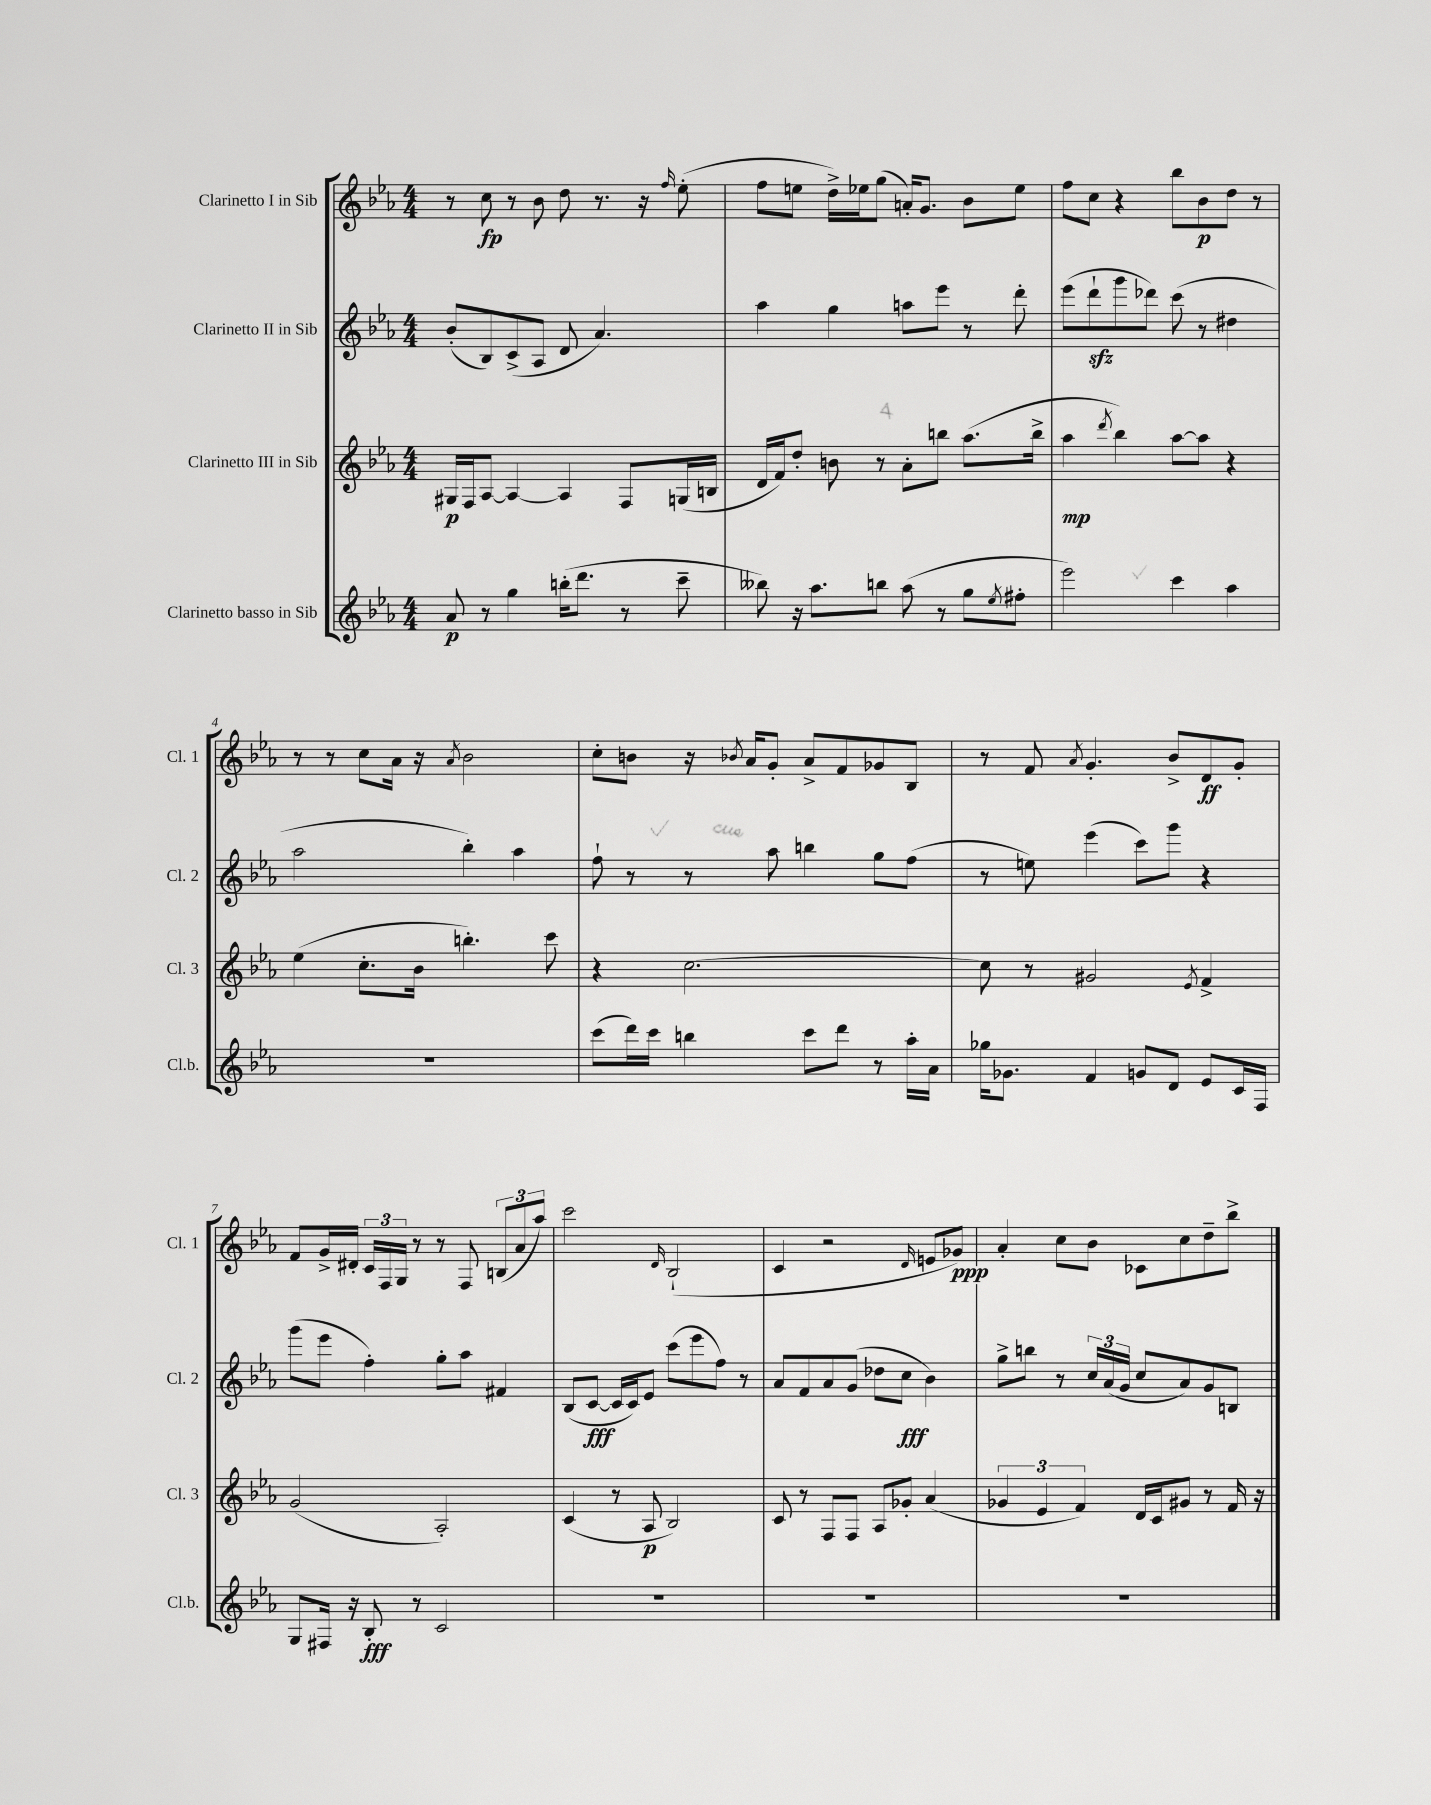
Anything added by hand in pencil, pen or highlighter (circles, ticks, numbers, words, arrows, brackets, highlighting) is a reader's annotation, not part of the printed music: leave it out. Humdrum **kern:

**kern	**kern	**kern	**kern
*staff4	*staff3	*staff2	*staff1
*clefG2	*clefG2	*clefG2	*clefG2
*k[b-e-a-]	*k[b-e-a-]	*k[b-e-a-]	*k[b-e-a-]
*M4/4	*M4/4	*M4/4	*M4/4
8a-/	16G#/LL	(8b-'/L	8r
.	16F/J	.	.
8r	[8A-/J	8B-/)	8cc\
4gg\	4A-/_	(8c^/	8r
.	.	8A-/J	8b-\
(16bb'\LK	4A-/]	8d/	8dd\
8.ddd\J	.	.	.
.	.	4.a-/)	8.r
8r	8F/L	.	.
.	.	.	16r
.	.	.	16qqff/
8ccc~\	(16G/L	.	(8ee-'\
.	16B/JJ	.	.
=	=	=	=
8bb--\)	16d/LL	4aa-\	8ff\L
.	16f/J)	.	.
16r	8dd'/J	.	8ee\J
8.aa-\L	.	.	.
.	8b\	4gg\	16dd^\LL)
.	.	.	16ee-\J
8bb\J	8r	.	(8gg\J
(8aa-\	8a-'\L	8aa\L	16a'/LK)
.	.	.	8.g/J
8r	8bb\J	8eee-\J	.
8gg\L	(8.aa-\L	8r	8b-\L
8qee-/	.	.	.
8ff#'\J	.	8ddd'\	8ee-\J
.	16bb^\Jk	.	.
=	=	=	=
2eee-\)	4aa-\	(8eee-\L	8ff\L
.	.	8ddd`\	8cc\J
.	8qddd/	.	.
.	4bb-\)	8ggg\	4r
.	.	8ddd-\J)	.
4ccc\	[8aa-\L	(8ccc\	8bb-\L
.	8aa-\]J	8r	8b-\
4aa-\	4r	4dd#\	8dd\J
.	.	.	8r
=	=	=	=
1r	(4ee-\	2aa-\	8r
.	.	.	8r
.	8.cc'\L	.	8cc\L
.	.	.	16a-\Jk
.	16b-\Jk	.	16r
.	.	.	8qa-/
.	4.bb'\)	4bb-'\)	2b-\
.	.	4aa-\	.
.	8ccc\	.	.
=	=	=	=
(8ccc\L	4r	8ff`\	8cc'\L
16ddd\L)	.	8r	8b\J
16ccc\JJ	.	.	.
4bb\	[2.cc\	8r	16r
.	.	.	8qb-/
.	.	.	16a-/LK
.	.	8aa-\	8g'/J
8ccc\L	.	4bb\	8a-^/L
8ddd\J	.	.	8f/
8r	.	8gg\L	8g-/
16aa-'\LL	.	(8ff\J	8B-/J
16a-\JJ	.	.	.
=	=	=	=
16gg-\LK	8cc\]	8r	8r
8.g-\J	.	.	.
.	8r	8ee\)	8f/
.	.	.	8qa-/
4f/	2g#/	(4eee-\	4.g'/
8g/L	.	8ccc\L)	.
8d/J	.	8ggg\J	8b-^/L
.	8qe-/	.	.
8e-/L	4f^/	4r	8d/
16c/L	.	.	8g'/J
16F/JJ	.	.	.
=	=	=	=
8G/L	(2g/	(8ggg\L	8f/L
16F#/Jk	.	8eee-\J	16g^/L
16r	.	.	16d#'/JJ
8B-'/	.	4ff'\)	24c/LL
.	.	.	24F/
.	.	.	24G/JJ
8r	.	.	8r
2c/	2A-'/)	8gg'\L	8r
.	.	8aa-\J	8F/
.	.	4f#/	(12B/L
.	.	.	12a-/
.	.	.	12aa-/J)
=	=	=	=
1r	(4c/	(8B-/L	2ccc\
.	.	[8c/J	.
.	8r	16c/]LL	.
.	.	16c/J)	.
.	8A-/	8e-/J	.
.	.	.	16qqd/
.	2B-/)	(8ccc\L	(2B-`/
.	.	8eee-\	.
.	.	8ff\J)	.
.	.	8r	.
=	=	=	=
1r	8c/	8a-/L	4c/
.	8r	8f/	.
.	8F/L	8a-/	2r
.	8F/J	(8g/J	.
.	8A-/L	8dd-\L	.
.	8g-'/J	8cc\J	.
.	.	.	16qqd/
.	(4a-/	4b-\)	8e/L
.	.	.	8g-/J)
=	=	=	=
1r	6g-/	8gg^\L	4a-'/
.	.	8bb\J	.
.	6e-/	.	.
.	.	8r	8cc\L
.	6f/)	.	.
.	.	24cc/LL	8b-\J
.	.	(24a-/	.
.	.	24g/JJ	.
.	16d/LL	8cc/L	8c-\L
.	16c/J	.	.
.	8g#/J	8a-/)	8cc\
.	8r	8g/	8dd~\
.	16f/	8B/J	8bb-^\J
.	16r	.	.
==	==	==	==
*-	*-	*-	*-
